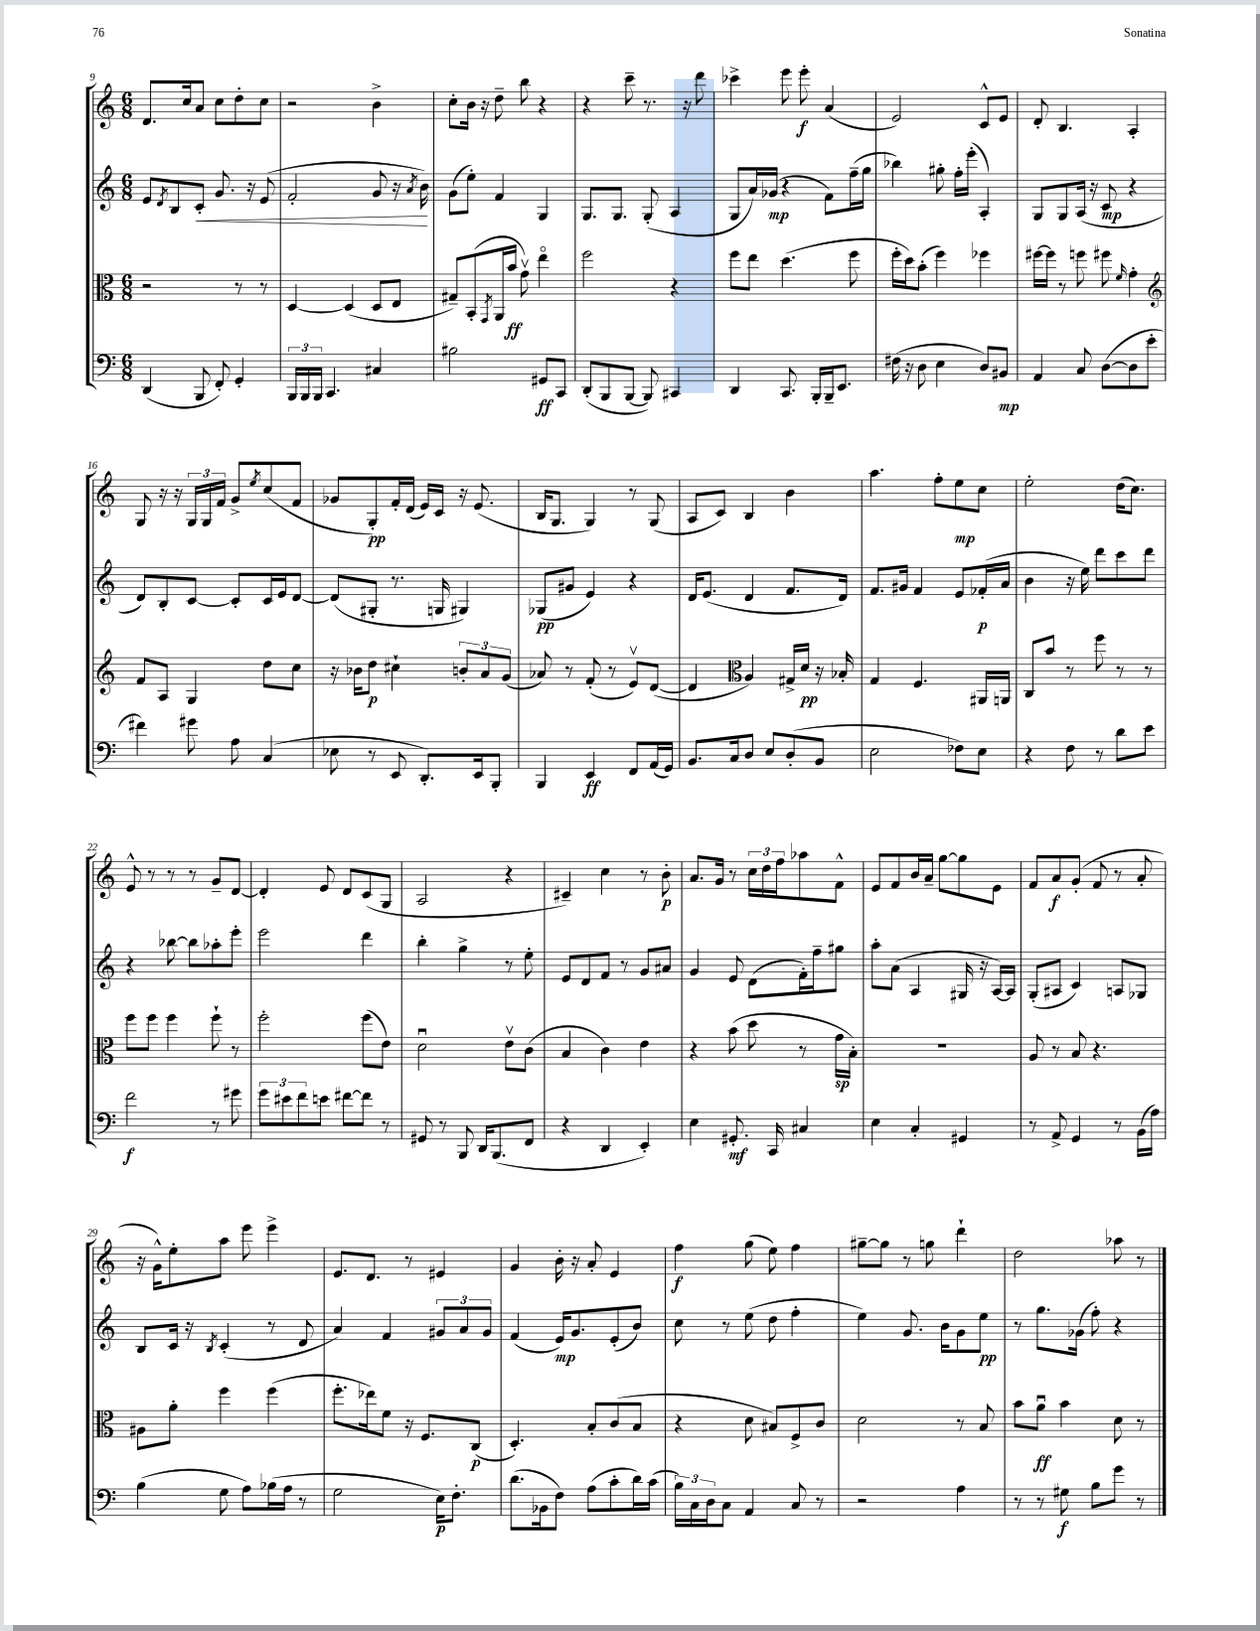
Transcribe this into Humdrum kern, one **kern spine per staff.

**kern	**kern	**kern	**kern
*staff4	*staff3	*staff2	*staff1
*clefF4	*clefC3	*clefG2	*clefG2
*k[]	*k[]	*k[]	*k[]
*M6/8	*M6/8	*M6/8	*M6/8
(4DD/	2r	8e/L	8.d/L
.	.	8qd/	.
.	.	8B/	.
.	.	.	16cc/k
8BBB/	.	8c'/J	8a/J
8FF'/)	.	8.g/	8cc\L
4GG'/	8r	.	8dd'\
.	.	16r	.
.	8r	(8e/	8cc\J
=	=	=	=
24BBB/LL	[4D/	2f'/	2r
24BBB/	.	.	.
24BBB/JJ	.	.	.
4.CC/	.	.	.
.	(4D/]	.	.
4C#/	8D/L	8g/	4b^\
.	8E/J	16r	.
.	.	8qa/	.
.	.	16b\)	.
=	=	=	=
2B#\	8G#~/L)	(8g\L	8cc'\L
.	(8BB'/	8ee'\J)	16b\Jk
.	.	.	16r
.	8qGG/	.	.
.	16AA/L	4f/	8dd~\
.	16b/JJ	.	.
.	8gv\)	.	8bb\
8GG#/L	4eeo\	4G/	4r
8CC/J	.	.	.
=	=	=	=
(8DD'/L	2ff\	8.G/L	4r
8BBB/	.	.	.
.	.	8.G/J	.
[8BBB/J	.	.	8ccc~\
8BBB/])	.	(8G'/	8.r
4CC#/	4r	4A/	.
.	.	.	16r
.	.	.	8ddd\
=	=	=	=
4DD/	8ff\L	8G/L	4ccc-^\
.	8ee\J	16a/L)	.
.	.	(16g-/JJ	.
8.CC/	(4.dd\	4r	8eee\
.	.	.	8eee'\
16BBB'/LL	.	.	.
16BBB~/J	.	8f\L)	(4a/
8.EE/J	.	.	.
.	8ff\	(16ff~\L	.
.	.	16gg\JJ	.
=	=	=	=
(16F#\	16ff'\LL	4bb-\)	2e/)
16r	16dd\J)	.	.
8D\	(8b'\J	.	.
4E\	4ff\)	8gg#'\	.
.	.	16ff'\LL	.
.	.	(16eee'\JJ	.
8D/L)	4ff-\	4A'/)	8c^^/L
8BB#/J	.	.	8e/J
=	=	=	=
4AA/	[16ff#\LL	8G/L	8d'/
.	16ff#\]JJ	.	.
.	8r	8G/	4.B/
8C/	8ff\	(16A/Jk	.
.	.	16r	.
([8D\L	8ff#\	8c/	.
.	16qqf/	.	.
8D\]	4g'\	4r	4A'/
8e'\J	.	.	.
=	=	=	=
*	*clefG2	*	*
4f#\)	8f/L	8d/L)	8G/
.	8A/J	8B'/	16r
.	.	.	16r
8g#\	4G/	[8c/J	24G/LL
.	.	.	24G/
.	.	.	24f/JJ
8A\	.	8c'/]L	8g^/L
.	.	.	8qee/
(4C/	8dd\L	16c/L	(8cc/
.	.	16e/J	.
.	8cc\J	[8d/J	8f/J
=	=	=	=
8E-\	16r	(8d/]L	8g-/L
.	16b-\LK	.	.
8r	8dd\J	8G#'/J	8G'/)
8EE/	4cc#`\	8.r	16f'/L
.	.	.	(16d/JJ
8.DD'/L)	.	.	16e/LL)
.	.	16G/	16c/JJ
.	12b'/L	4G#/)	16r
16EE/k	.	.	(8.e/
.	12a/	.	.
8BBB'/J	.	.	.
.	(12g/J	.	.
=	=	=	=
4BBB/	8a-/)	(8G-/L	16B/LK
.	.	.	8.G/J
.	8r	8g#/J	.
4EE/	(8f'/	4e/)	4G/)
.	8r	.	.
8FF/L	8ev/L)	4r	8r
(16AA/L	([8d/J	.	(8G/
16GG/JJ)	.	.	.
=	=	=	=
8.BB/L	4d/]	16d/LK	8A/L
.	.	(8.e/J	.
.	.	.	8c/J)
16C/k	.	.	.
*	*clefC3	*	*
8D/J	4A/)	4d/	4B/
8E/L	.	.	.
(8D'/	16G#^/LL	8.f/L	4b\
.	16d/JJ	.	.
8BB/J	16r	.	.
.	16B-'/	16d/Jk)	.
=	=	=	=
2E\	4G/	8.f/L	4.aa\
.	.	16g#/Jk	.
.	4.F/	4f/	.
.	.	.	8ff'\L
8F-\L)	.	8e/L	8ee\
8E\J	16AA#/LL	(16f-'/L	8cc\J
.	16AA/JJ	16a/JJ	.
=	=	=	=
4r	8C/L	4b\	2ee'\
.	8b/J	.	.
8F\	8r	16r	.
.	.	16ee\)	.
8r	8ff\	8ddd\L	.
8d\L	8r	8ccc\	(16dd\LK
.	.	.	8.cc\J)
8e\J	8r	8ddd\J	.
=	=	=	=
2f\	8ff\L	4r	8e^^/
.	8ff\J	.	8r
.	4ff\	[8bb-\	8r
.	.	8bb-\]L	8r
8r	8ff`\	8aa-'\	8g~/L
8g#\	8r	8eee'\J	[8d/J
=	=	=	=
12g\L	2ff'\	2eee\	4d'/]
12e#\	.	.	.
12f\	.	.	.
8e\J	.	.	8e/
[8f#\L	.	.	8d/L
8f#\]J	(8ff\L	4ddd\	(8c/
8r	8e\J)	.	8G/J
=	=	=	=
8GG#/	2du\	4bb'\	2A/
8r	.	.	.
8BBB/	.	4gg^\	.
16DD/LK	.	.	.
(8.BBB/	.	.	.
.	8ev\L	8r	4r
8FF/J	(8c\J	8ee'\	.
=	=	=	=
4r	4B/	8e/L	4c#~/)
.	.	8d/	.
4DD/	4c\)	8f/J	4cc\
.	.	8r	.
4EE'/)	4e\	8g/L	8r
.	.	8a#/J	8b'\
=	=	=	=
4E\	4r	4g/	8.a/L
.	.	.	16g/Jk
8.GG#'/	(8b\	8e/	8r
.	8dd\	(8d\L	24cc\LL
.	.	.	24dd\
16CC/	.	.	.
.	.	.	24ff\J
4C#/	8r	16f'\L)	8aa-\
.	.	16ff~\J	.
.	16g\LL	8gg#\J	8f^^\J
.	16B'\JJ)	.	.
=	=	=	=
4E\	2.r	8aa'\L	8e/L
.	.	(8a\J	8f/
4C'/	.	4A/	16b/L
.	.	.	16a~/JJ
.	.	.	[8gg\L
4GG#/	.	16G#/	8gg\]
.	.	16r	.
.	.	[16A/LL)	8e\J
.	.	16A/]JJ	.
=	=	=	=
8r	8A/	(8G'/L	8f/L
8AA^/	8r	8A#/J	8a/
4GG/	8B/	4c/)	(8g'/J
.	4.r	.	8f/
8r	.	8A/L	8r
(16BB\LL	.	8G-/J	8a'/
16A\JJ)	.	.	.
=	=	=	=
(4B\	8A#\L	8B/L	16r
.	.	.	16g^^\LK)
.	8a'\J	16c/Jk	8ee'\
.	.	16r	.
.	.	8qB/	.
8G\	4ff\	(4c'/	8aa\J
8A\L)	.	.	8eee\
(16B-\L	(4ff\	8r	4eee^\
16A\JJ	.	.	.
8r	.	8d/	.
=	=	=	=
2G\	8.ff'\L	4a/)	8.e/L
.	16ee-\k)	.	8.d/J
.	8f\J	4f/	.
.	16r	.	8r
.	8.F/L	.	.
16E\LK)	.	12g#/L	4e#/
8.F'\J	.	.	.
.	.	12a/	.
.	(8C/J	.	.
.	.	12g#/J	.
=	=	=	=
(8.d\L	4.D'/)	(4f/	4g/
16BB-\k	.	.	.
8F\J)	.	16e/LK)	16b'\
.	.	8.g/	16r
(8A\L	8B'/L	.	8a'/
8c'\	(8c/	(8e'/	4e/
16d\L)	8B/J	8b/J)	.
(16c\JJ	.	.	.
=	=	=	=
24B\LL)	4r	8cc\	4ff\
24C\	.	.	.
24D\J	.	.	.
8C\J	.	8r	.
4AA/	8d\	(8ee\	(8gg\
.	8B#/L)	8dd\	8ee\)
8C/	8F^/	4ff'\	4ff\
8r	8c/J	.	.
=	=	=	=
2r	2d\	4ee\)	[8gg#~\L
.	.	.	8gg#\]J
.	.	8.g/	8r
.	.	.	8gg\
.	.	16b\LK	.
4A\	8r	8g\	4ddd`\
.	8B/	8ee\J	.
=	=	=	=
8r	8b\L	8r	2dd\
8r	8au\J	8.gg\L	.
8G#\	4b\	.	.
.	.	(16g-\Jk	.
8B\L	.	8ff'\)	.
8g\J	8d\	4r	8aa-\
8r	8r	.	8r
==	==	==	==
*-	*-	*-	*-
